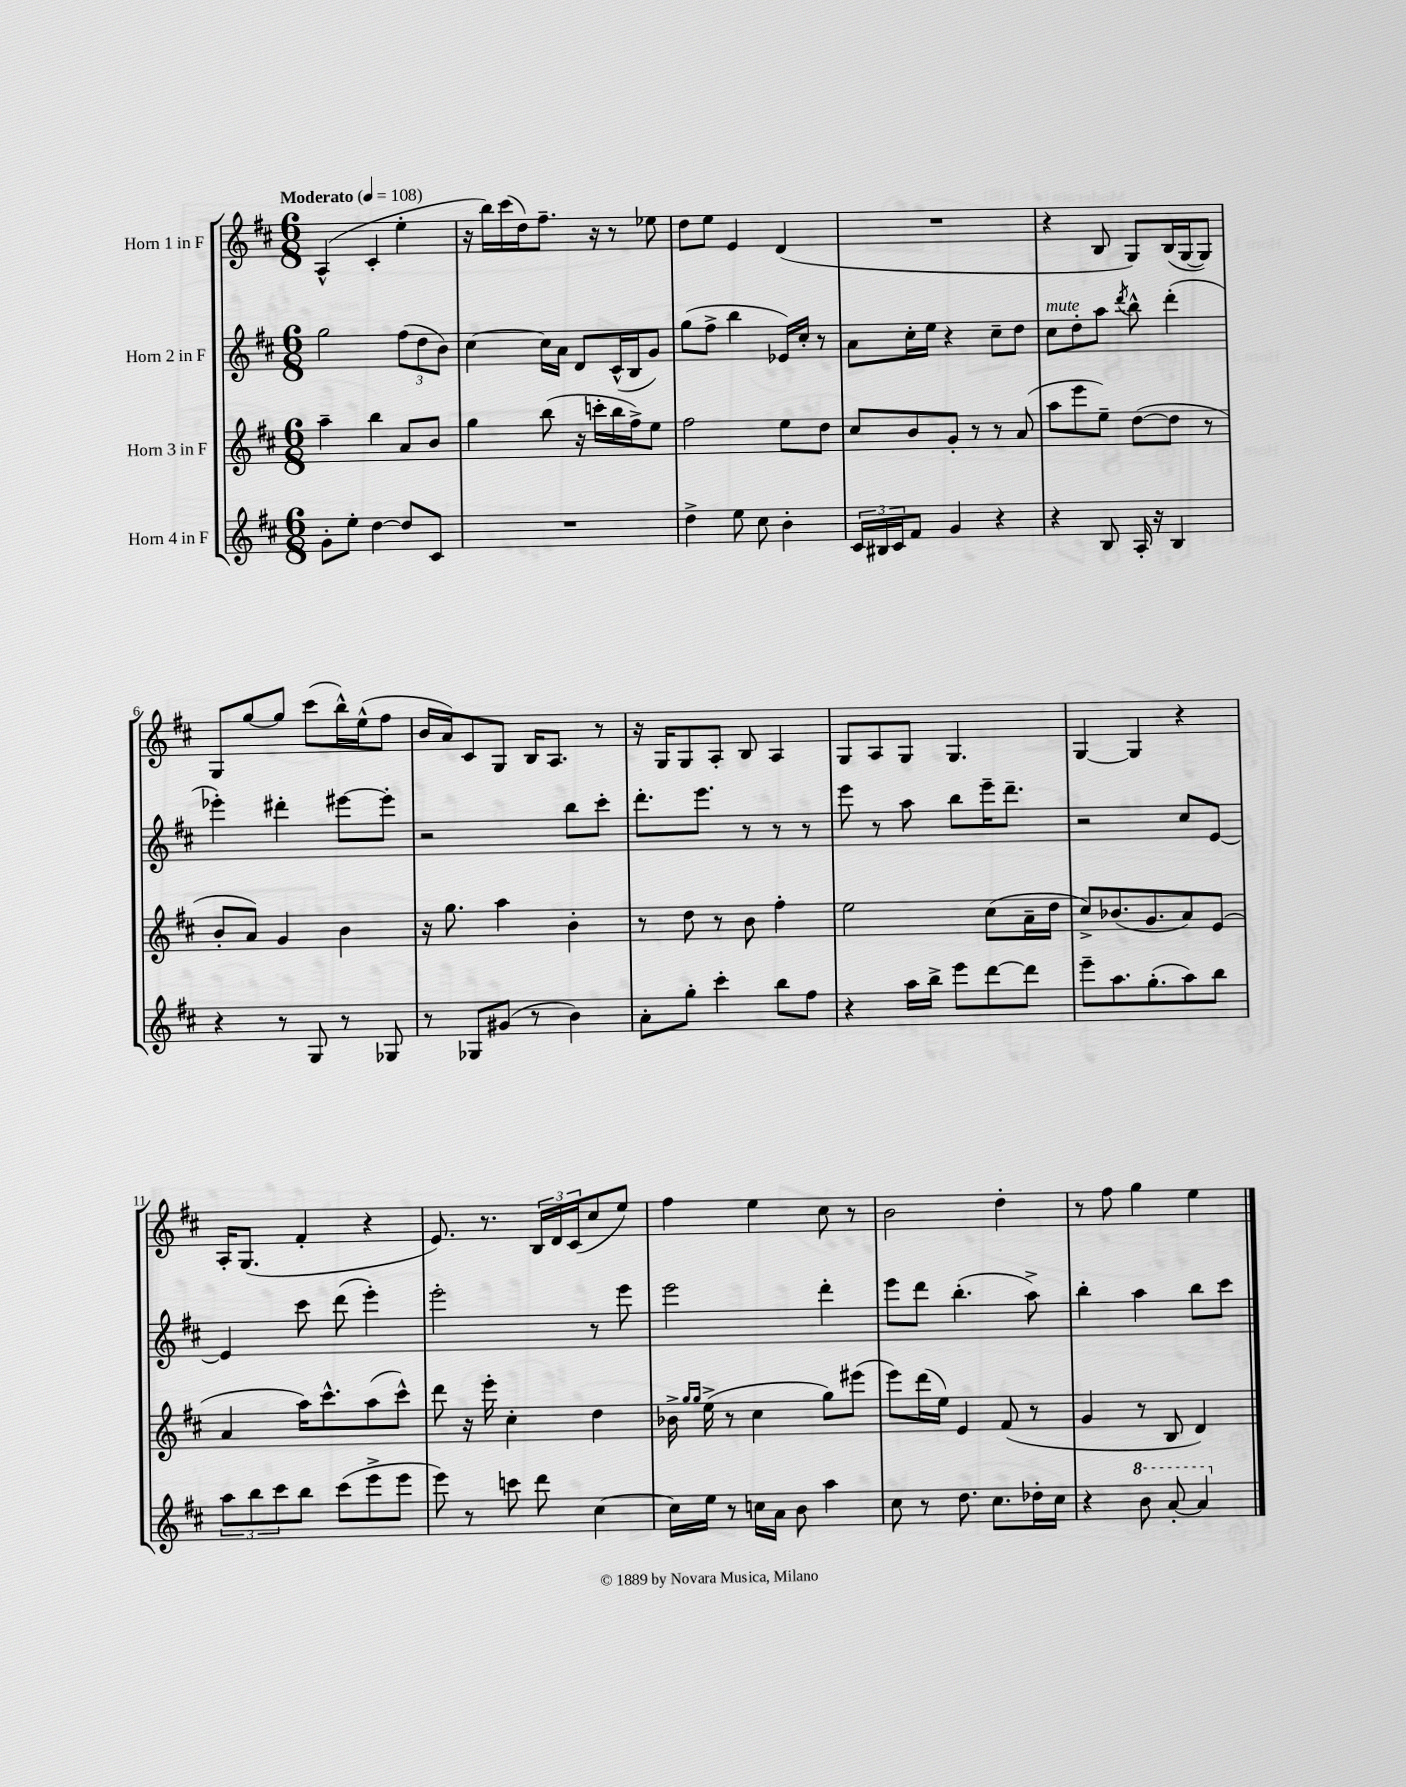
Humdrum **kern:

**kern	**kern	**kern	**kern
*staff4	*staff3	*staff2	*staff1
*clefG2	*clefG2	*clefG2	*clefG2
*k[f#c#]	*k[f#c#]	*k[f#c#]	*k[f#c#]
*M6/8	*M6/8	*M6/8	*M6/8
*MM108	*MM108	*MM108	*MM108
8g'	4aa~	2gg	(4A^^
8ee'	.	.	.
[4dd	4bb	.	4c#'
8dd]	8a	(12ff#	4ee'
.	.	12dd	.
8c#	8b	.	.
.	.	12b)	.
=	=	=	=
2.r	4gg	[4cc#	16r
.	.	.	16bb)
.	.	.	(16ccc#
.	.	.	16dd)
.	(8bb	16cc#]	8.ff#~
.	.	16a	.
.	16r	8d	.
.	16ccc'	.	16r
.	16bb	(16c#^^	8r
.	16ff#^)	16B	.
.	8ee	8g)	8ee-
=	=	=	=
4dd^	2ff#	(8gg	8dd
.	.	8ff#^	8ee
8ee	.	4bb	4e
8cc#	.	.	.
4b'	8ee	16e-)	(4d
.	.	16cc#'	.
.	8dd	8r	.
=	=	=	=
24c#	8cc#	8a	2.r
24B#	.	.	.
24c#	.	.	.
8f#	8b	16cc#'	.
.	.	16ee	.
4g	8g'	4r	.
.	8r	.	.
4r	8r	8cc#~	.
.	(8a	8dd	.
=	=	=	=
4r	8aa	8cc#	4r
.	8eee	8dd'	.
8B	8ee~)	8aa	8B
.	.	8qddd	.
16A'	([8dd	8bb^^	8G)
16r	.	.	.
4B	8dd]	(4ddd'	(16B
.	.	.	[16G
.	8r	.	8G])
=	=	=	=
4r	8b'	4eee-')	8G
.	8a)	.	[8gg
8r	4g	4ddd#'	8gg]
8G	.	.	(8ccc#
8r	4b	[8eee#	16bb^^)
.	.	.	(16ee^^
8G-	.	8eee#']	8ff#
=	=	=	=
8r	16r	2r	16b
.	8.gg	.	16a)
8G-	.	.	8c#
(8g#	4aa	.	8G
8r	.	.	16B
.	.	.	8.A
4b)	4b'	8bb	.
.	.	8ccc#'	8r
=	=	=	=
8a'	8r	8.ddd'	16r
.	.	.	16G
8gg'	8dd	.	8G
.	.	8.eee	.
4ccc#'	8r	.	8A'
.	8b	8r	8B
8bb	4ff#'	8r	4A
8ff#	.	8r	.
=	=	=	=
4r	2ee	8eee	8G
.	.	8r	8A
16aa	.	8aa	8G
16bb^	.	.	.
8eee	.	8bb	4.G
[8ddd	(8cc#	16eee~	.
.	.	8.ddd~	.
8ddd]	16a~	.	.
.	16dd	.	.
=	=	=	=
8eee~	8cc#^)	2r	[4G
8.aa	(8.b-	.	.
.	.	.	4G]
(8.gg'	8.g	.	.
8aa)	8a)	8cc#	4r
8bb	(8e	[8e	.
=	=	=	=
12aa	4a	4e]	16A'
.	.	.	(8.G
12bb	.	.	.
12ccc#	.	.	.
8bb	16aa)	8ccc#	4f#'
.	8.ccc#^^	.	.
(8ccc#	.	(8ddd	.
8eee^	(8aa	4eee')	4r
8eee	8ccc#^^)	.	.
=	=	=	=
8eee)	8ddd	2eee'	8.e)
8r	16r	.	.
.	16eee'	.	8.r
8ccc	4cc#'	.	.
8ddd	.	.	24B
.	.	.	24d
.	.	.	(24c#
[4cc#	4dd	8r	8cc#
.	.	8eee	8ee)
=	=	=	=
16cc#]	16b-^	2eee	4ff#
.	16qqgg	.	.
.	16qqgg	.	.
16ee	(16ee^	.	.
8r	8r	.	.
16cc	4cc#	.	4ee
16a	.	.	.
8b	.	.	.
4aa	8gg)	4ddd'	8cc#
.	(8eee#	.	8r
=	=	=	=
8cc#	8eee)	8eee	2b
8r	(16ddd	8ddd	.
.	16ee)	.	.
8.dd	4e	(4.bb'	.
8.cc#	.	.	.
.	(8f#	.	4dd'
16dd-'	8r	8aa^)	.
16cc#	.	.	.
=	=	=	=
4r	4g	4bb'	8r
.	.	.	8ff#
8bb	8r	4aa	4gg
[8aa'	8B	.	.
4aa]	4d)	8bb	4ee
.	.	8ccc#	.
==	==	==	==
*-	*-	*-	*-
